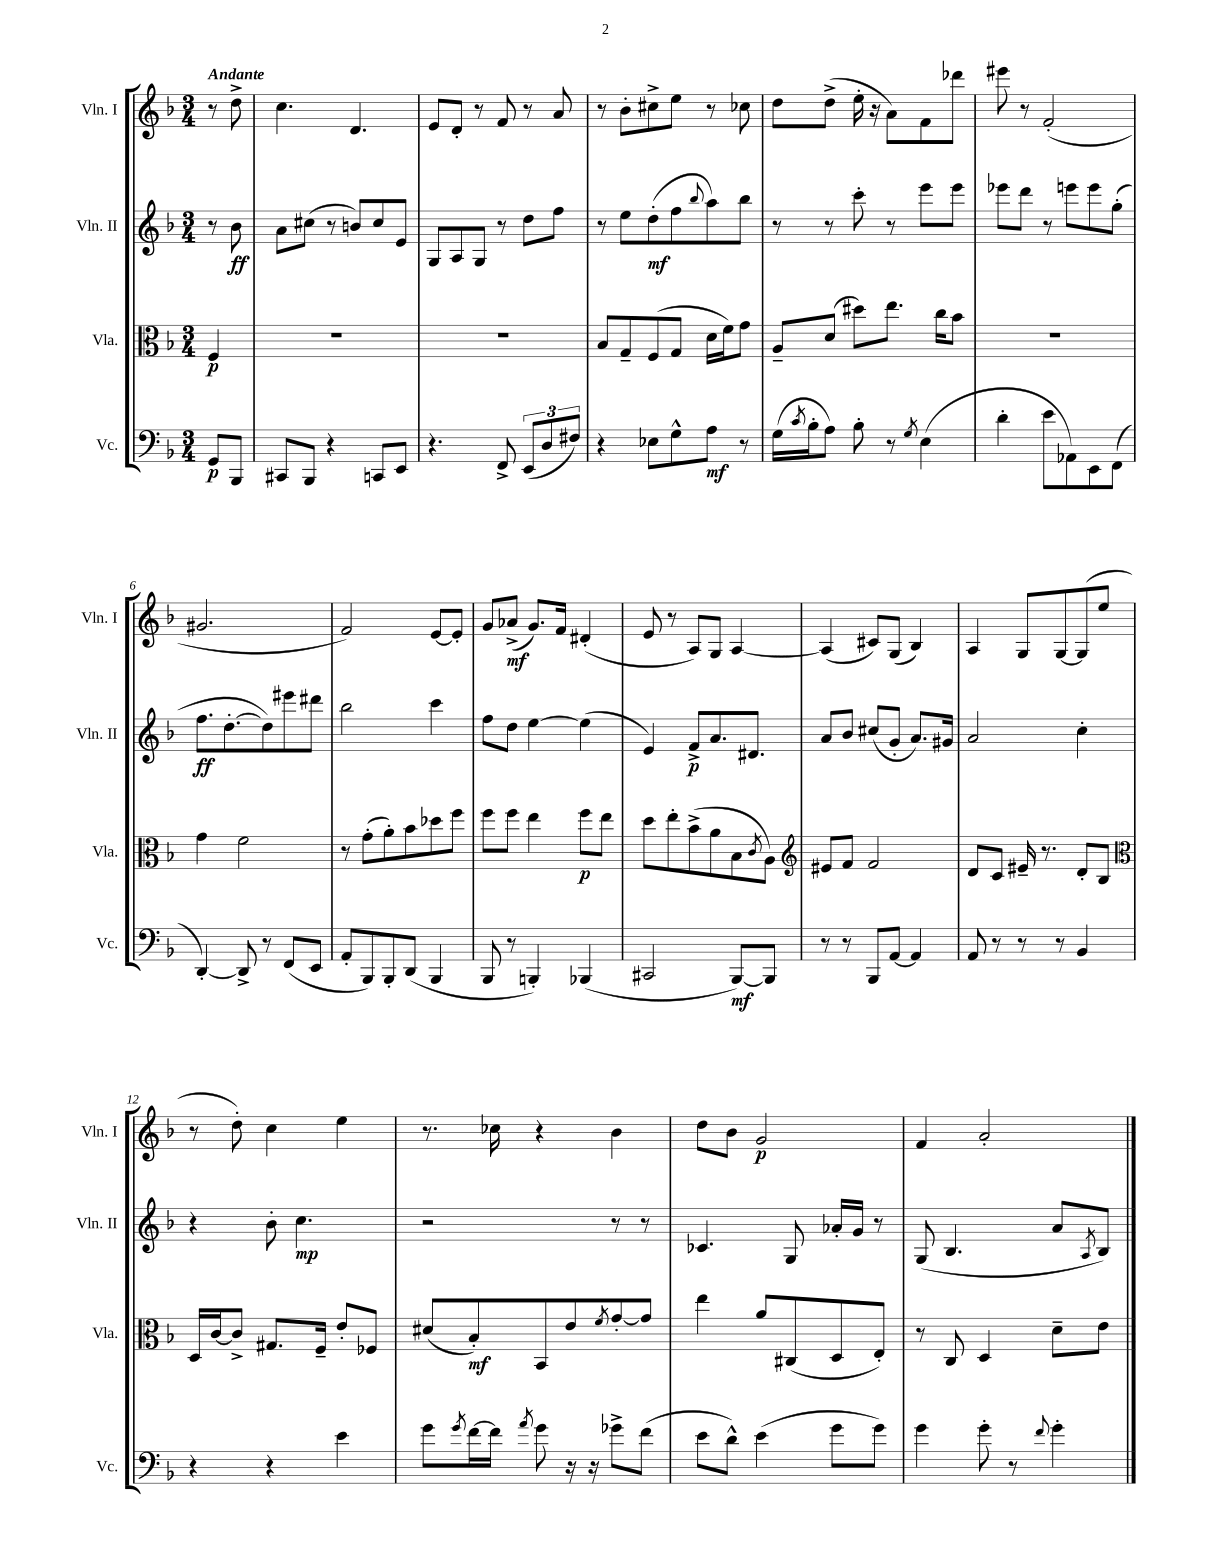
<<
\new StaffGroup <<
\new Staff = "s0" \with { instrumentName = "Vln. I" shortInstrumentName = "Vln. I" } {
    \clef treble \key f \major \numericTimeSignature \time 3/4 \partial 4 \tempo "Andante"
    r8 d''8-> |
    c''4. d'4. |
    e'8 d'8-. r8 f'8 r8 a'8 |
    r8 bes'8-. cis''8-> e''8 r8 ces''8 |
    d''8 d''8->( e''16-. r16 a'8) f'8 des'''8 |
    eis'''8 r8 f'2-.( |
    gis'2. |
    f'2) e'8~ e'8-. |
    g'8 aes'8->\mf( g'8.) f'16 dis'4-.( |
    e'8 r8 a8) g8 a4~ |
    a4( cis'8) g8( bes4) |
    a4 g8 g8~ g8( e''8 |
    r8 d''8-.) c''4 e''4 |
    r8. ces''16 r4 bes'4 |
    d''8 bes'8 g'2\p |
    f'4 a'2-. \bar "|." |
}
\new Staff = "s1" \with { instrumentName = "Vln. II" shortInstrumentName = "Vln. II" } {
    \clef treble \key f \major \numericTimeSignature \time 3/4 \partial 4
    r8 bes'8\ff |
    a'8 cis''8( r8 b'8) cis''8 e'8 |
    g8 a8 g8 r8 d''8 f''8 |
    r8 e''8 d''8-.\mf( f''8 \appoggiatura { bes''8 } a''8) bes''8 |
    r8 r8 c'''8-. r8 e'''8 e'''8 |
    ees'''8 d'''8 r8 e'''8 e'''8 g''8-.( |
    f''8.\ff d''8.~-. d''8) eis'''8 dis'''8 |
    bes''2 c'''4 |
    f''8 d''8 e''4~ e''4( |
    e'4) f'8->\p a'8. dis'8. |
    a'8 bes'8 cis''8( g'8-. a'8.) gis'16 |
    a'2 c''4-. |
    r4 bes'8-. c''4.\mp |
    r2 r8 r8 |
    ces'4. g8 aes'16-. g'16 r8 |
    g8( bes4. a'8 \acciaccatura { a8 } bes8) \bar "|." |
}
\new Staff = "s2" \with { instrumentName = "Vla." shortInstrumentName = "Vla." } {
    \clef alto \key f \major \numericTimeSignature \time 3/4 \partial 4
    f4\p |
    R2. |
    R2. |
    bes8 g8-- f8( g8 d'16 f'16) g'8 |
    a8-- d'8( dis''8) e''8. c''16 bes'8 |
    R2. |
    g'4 f'2 |
    r8 g'8-.( a'8-.) bes'8 des''8 f''8 |
    f''8 f''8 e''4 f''8\p e''8 |
    d''8 e''8-. bes'8->( a'8 bes8 \acciaccatura { c'8 } a8) |
    \clef treble eis'8 f'8 f'2 |
    d'8 c'8 eis'16-- r8. d'8-. bes8 |
    \clef alto d16 c'16~ c'8-> gis8. f16-- e'8-. fes8 |
    dis'8( bes8-.\mf) bes,8 e'8 \acciaccatura { f'8 } g'8~-. g'8 |
    e''4 a'8 cis8( d8 e8-.) |
    r8 c8 d4 d'8-- e'8 \bar "|." |
}
\new Staff = "s3" \with { instrumentName = "Vc." shortInstrumentName = "Vc." } {
    \clef bass \key f \major \numericTimeSignature \time 3/4 \partial 4
    g,8\p bes,,8 |
    cis,8 bes,,8 r4 c,8 e,8 |
    r4. f,8-> \tuplet 3/2 { e,8( d8 fis8) } |
    r4 ees8 g8-^ a8\mf r8 |
    g16( \acciaccatura { c'8 } bes16-. a8) bes8-. r8 \acciaccatura { g8 } e4( |
    d'4-. e'8 aes,8) e,8 f,8( |
    d,4~-.) d,8-> r8 f,8( e,8 |
    a,8-. bes,,8) bes,,8-. d,8( bes,,4 |
    bes,,8 r8 b,,4-.) bes,,4( |
    cis,2 bes,,8~\mf) bes,,8 |
    r8 r8 bes,,8 a,8~ a,4 |
    a,8 r8 r8 r8 bes,4 |
    r4 r4 e'4 |
    g'8 \acciaccatura { g'8 } f'16~ f'16 \acciaccatura { a'8 } g'8 r16 r16 ges'8-> f'8( |
    e'8 d'8-^) e'4( g'8 g'8) |
    g'4 g'8-. r8 \appoggiatura { f'8 } g'4-. \bar "|." |
}
>>
>>
